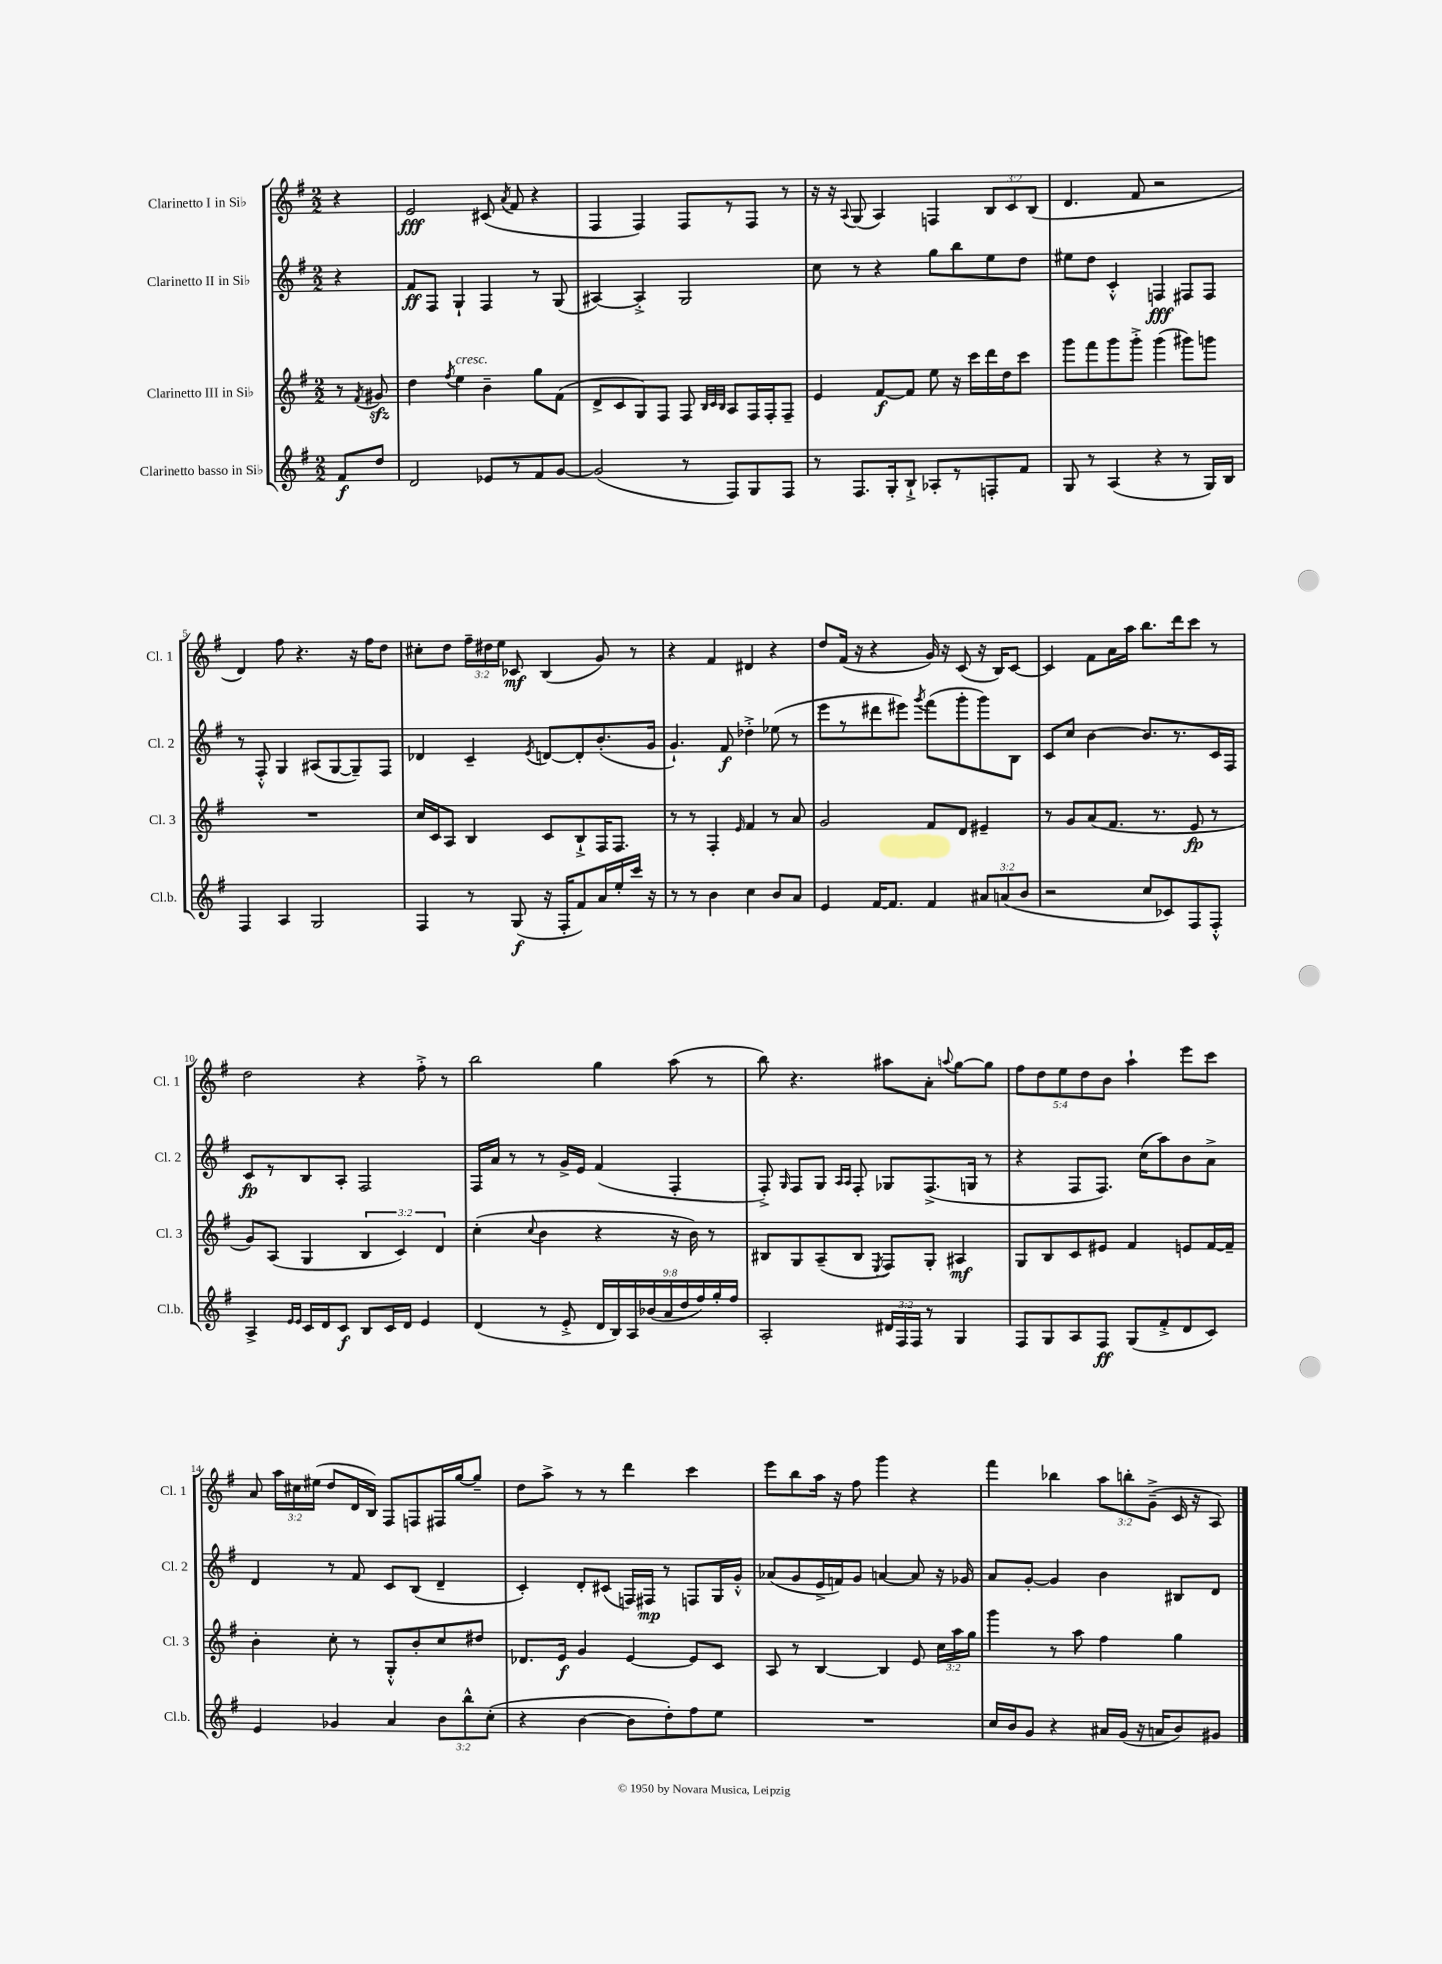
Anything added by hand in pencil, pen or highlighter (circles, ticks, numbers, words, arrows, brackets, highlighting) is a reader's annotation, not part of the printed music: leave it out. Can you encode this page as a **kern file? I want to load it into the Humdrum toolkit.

**kern	**kern	**kern	**kern
*staff4	*staff3	*staff2	*staff1
*clefG2	*clefG2	*clefG2	*clefG2
*k[f#]	*k[f#]	*k[f#]	*k[f#]
*M2/2	*M2/2	*M2/2	*M2/2
8f#	8r	4r	4r
.	8qf#	.	.
8dd	8g#	.	.
=	=	=	=
2d	4dd	8f#	2e
.	.	8F#	.
.	8qff#	.	.
.	4ee	4G`	.
8e-	4b~	4F#	(8c#
.	.	.	8qa
8r	.	.	8f#
8f#	8gg	8r	4r
[8g	(8f#	(8G	.
=	=	=	=
(2g]	8d^	[4A#)	4F#
.	8c	.	.
.	8G)	4A#'^]	4F#)
.	8F#	.	.
8r	8F#	2G	8F#
.	32qqB	.	.
.	32qqc	.	.
.	32qqB	.	.
8F#)	8A	.	8r
8G	16F#	.	8F#
.	16F#'	.	.
8F#	8F#~	.	8r
=	=	=	=
8r	4e	8cc	16r
.	.	.	16r
.	.	.	8qqA
8.F#	.	8r	(8G
.	[8f#	4r	4A)
16G'	.	.	.
8B`^	8f#]	.	.
8A-'	8ee	8gg	4F
8r	16r	8bb	.
.	16ccc	.	.
8F'	16ddd	8ee	12B
.	16dd	.	.
.	.	.	12c
8f#	8ccc	8dd	.
.	.	.	(12B
=	=	=	=
8G	8ggg	8ee#	4.d
8r	8fff#	8dd	.
(4A	8ggg	4c'^^	.
.	8ggg'^	.	8f#
4r	(4ggg	4F	2r
8r	8ggg#)	8F#	.
16G)	8ggg	8F#	.
16B	.	.	.
=	=	=	=
4F#	1r	8r	4d)
.	.	8F#'^^	.
4A	.	4G	8ff#
.	.	.	4.r
2G	.	(8A#	.
.	.	[8G	.
.	.	8G~])	16r
.	.	.	16ff#
.	.	8F#	8dd
=	=	=	=
4F#	16cc	4d-	8cc#'
.	16c	.	.
.	8A	.	8dd
8r	4B	4c~	24ff#~
.	.	.	24dd#
.	.	.	24ee
(8G	.	.	8c-
.	.	8qe	.
16r	8c	[8d	(4B
16F#'	.	.	.
8f#)	8B`^	8d']	.
16a	16F#	(8.b'	8g)
16ee'	8.F#	.	.
16ccc	.	.	8r
16r	.	16g	.
=	=	=	=
8r	8r	4.g`)	4r
8r	8r	.	.
4b	4F#'	.	4f#
.	.	8f#	.
.	16qqe	.	.
4cc	4f#	4dd-'^	4d#
8b	8r	(8ee-	4r
8a	8a	8r	.
=	=	=	=
4e	2g	8eee	8dd
.	.	8r	(16f#
.	.	.	16r
[16f#	.	8ddd#	4r
8.f#]	.	.	.
.	.	8eee#)	.
.	.	8qggg	.
4f#	8f#	(8fff#	16g)
.	.	.	16r
.	8d	8ggg'	(8c
12a#	4e#~	8ggg)	16r
.	.	.	16B)
(12a	.	.	.
.	.	8B	[8c
12b	.	.	.
=	=	=	=
2r	8r	8c	4c]
.	8g	8cc	.
.	(8a	[4b	8f#
.	8.f#	.	16a
.	.	.	16aa
8cc	.	8.b]	8.bb
.	8.r	.	.
8c-)	.	.	.
.	.	8.r	16ddd
8F#	8e	.	8ccc
8F#'^^	8r	16c	8r
.	.	16F#	.
=	=	=	=
4A^	8g)	8c	2dd
.	(8A	8r	.
16qqe	.	.	.
16qqe	.	.	.
16c	4G	8B	.
16d	.	.	.
8c	.	8A'	.
8B	6B	2F#	4r
16c	.	.	.
.	6c)	.	.
16d	.	.	.
4e	.	.	8ff#'^
.	6d	.	.
.	.	.	8r
=	=	=	=
(4d	(4cc'	16F#	2bb
.	.	16a	.
.	.	8r	.
.	8qqcc	.	.
8r	4b	8r	.
8e'^	.	16g^	.
.	.	16e	.
18d	4r	(4f#	4gg
18B)	.	.	.
18A	.	.	.
(18b-	.	.	.
18a	.	.	.
.	16r	4F#'	(8aa
18dd	.	.	.
.	16b)	.	.
18ff#)	.	.	.
.	8r	.	8r
18gg'	.	.	.
18ff#	.	.	.
=	=	=	=
2A'	8B#	8F#'^)	8bb)
.	.	16qqG	.
.	8G	8F#	4.r
.	(8A~	8G	.
.	.	16qqA	.
.	.	16qqA	.
.	8B#	8F#'	.
.	8qE	.	.
24d#	8F#)	8G-	8aa#
24F#	.	.	.
24F#	.	.	.
8r	8G'	(8.F#^	8a'
.	.	.	8qqaa
4G	4A#	.	[8gg
.	.	16G	.
.	.	8r	8gg]
=	=	=	=
8F#	8G	4r	10ff#
.	.	.	10dd
8G	8B	.	.
.	.	.	10ee
8A	8c	8F#	.
.	.	.	10dd
8F#	8e#	8.F#)	.
.	.	.	10b
(8G	4f#	.	4aa`
.	.	(16cc	.
8f#'^	.	8aa)	.
8d	8e	8b	8eee
8c)	[16f#	8a^	8ccc
.	16f#~]	.	.
=	=	=	=
4e	4b'	4d	8a
.	.	.	24aa
.	.	.	24cc#
.	.	.	(24ee#
4g-	8cc'	8r	8dd
.	8r	8f#	16d
.	.	.	16B)
4a	8G'^^	8c	8F#
.	8b'	(8B	8F
12b	8cc	4d~	16F#
.	.	.	[16gg
12bb^^	.	.	.
.	8dd#	.	8gg~]
(12cc'	.	.	.
=	=	=	=
4r	8.d-	4c')	8dd
.	.	.	8aa^
.	16e	.	.
[4b	4g	8d'	8r
.	.	(8c#	8r
8b]	[4e	16F)	4ddd
.	.	16F#	.
8dd')	.	8r	.
8ff#	8e]	8F	4ccc
8ee	8c	16G	.
.	.	16g'^^	.
=	=	=	=
1r	8A	(8a-	8eee
.	8r	8g	8bb
.	[4B	16e^	16aa
.	.	16f)	16r
.	.	8g	8ff#
.	4B]	[4a	4ggg
.	8e	8a]	4r
.	24cc	16r	.
.	24aa	.	.
.	.	16g-	.
.	24gg	.	.
=	=	=	=
16cc	4ggg	8a	4fff#
16b	.	.	.
8g	.	[8g'	.
4r	8r	4g]	4bb-
.	8aa	.	.
16a#	4ff#	4b	12aa
(16g	.	.	.
.	.	.	12bb'
16r	.	.	.
.	.	.	(12g~^
16a	.	.	.
8b)	4gg	8B#	16c
.	.	.	16r
8g#	.	8d	8A)
==	==	==	==
*-	*-	*-	*-
